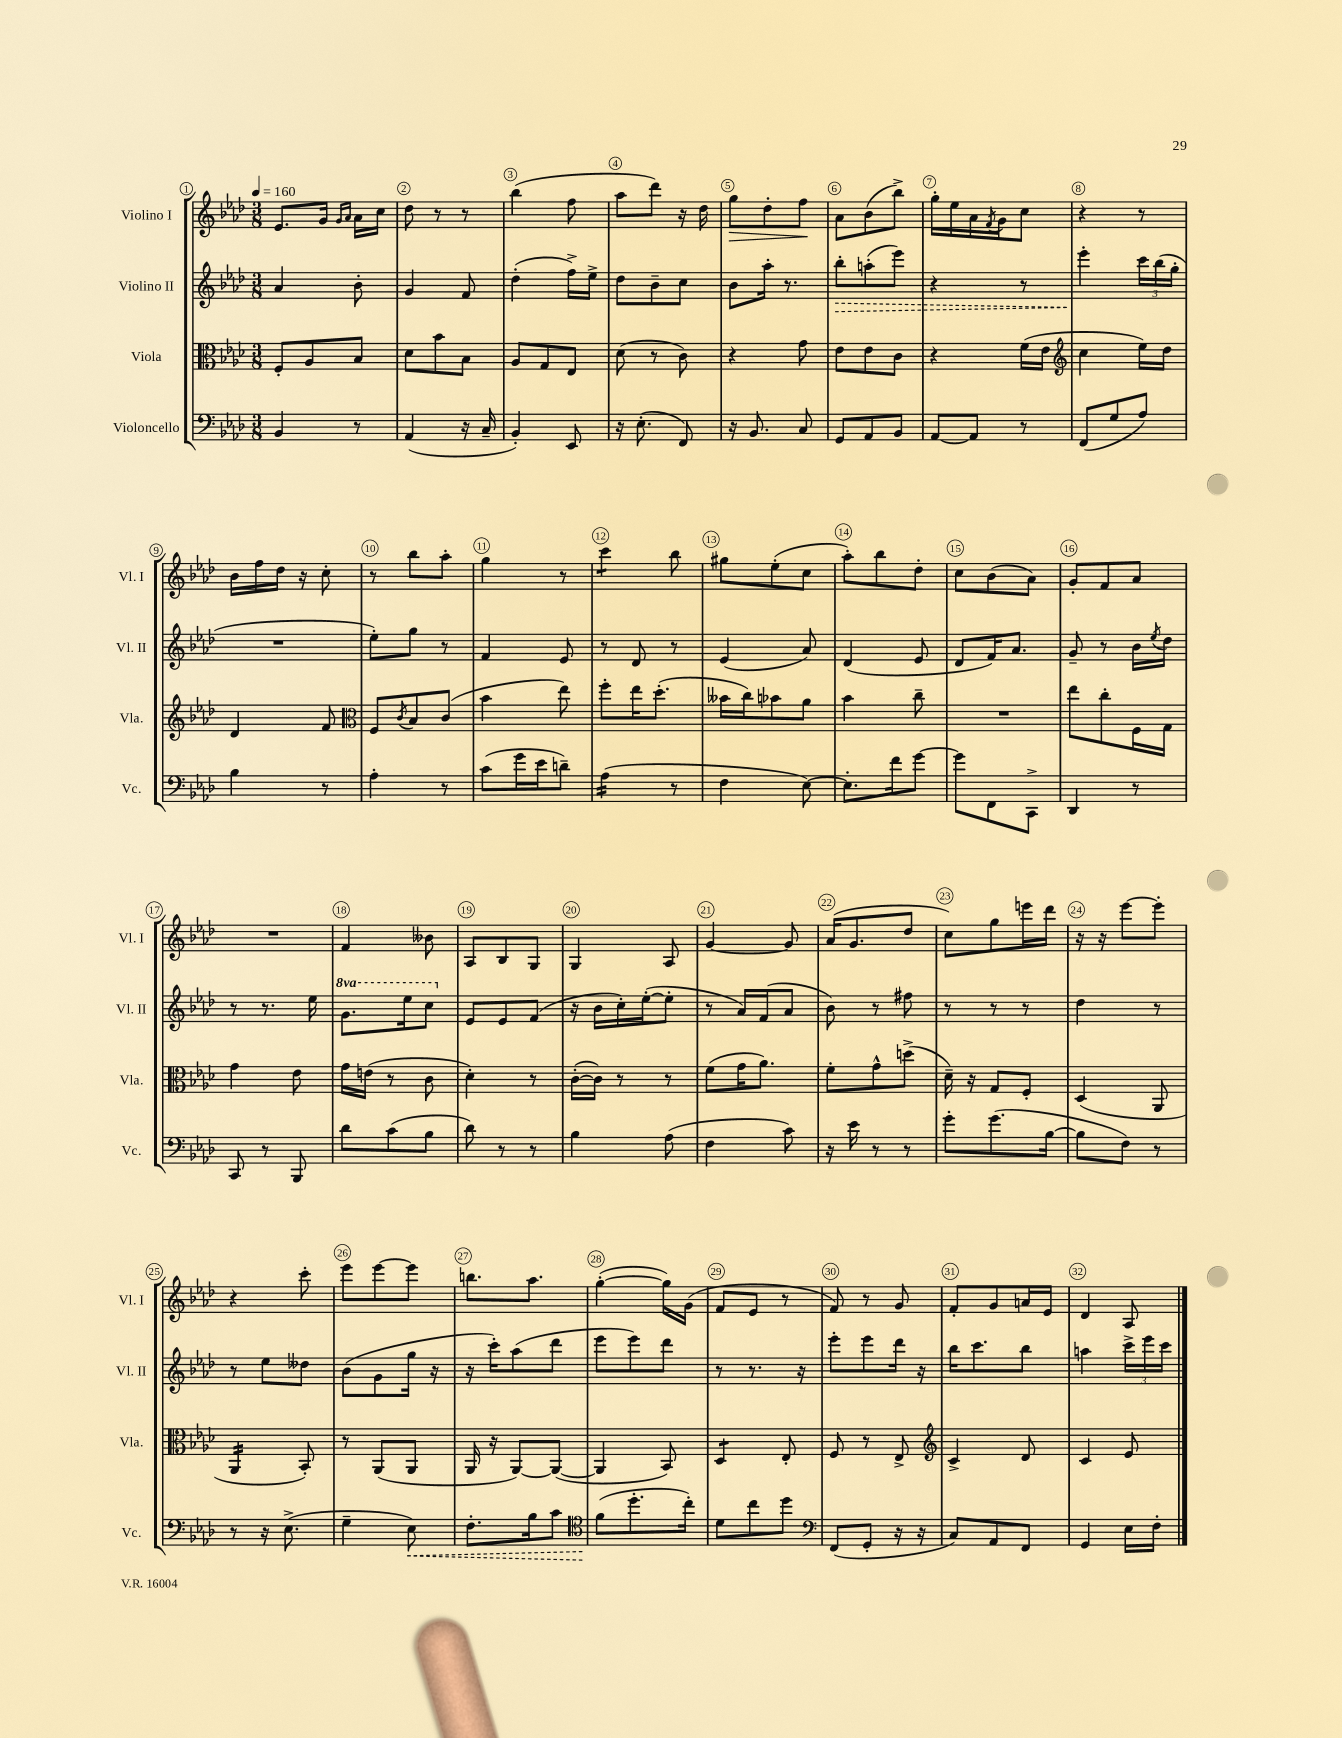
<<
\new StaffGroup <<
\new Staff = "s0" \with { instrumentName = "Violino I" shortInstrumentName = "Vl. I" } {
    \clef treble \key aes \major \numericTimeSignature \time 3/8 \tempo 4 = 160
    ees'8. g'16 \grace { g'16 aes'16 } aes'16 c''16 |
    des''8 r8 r8 |
    bes''4( f''8 |
    aes''8 des'''8) r16 des''16 |
    g''8\> des''8-. f''8\! |
    aes'8 bes'8( bes''8->) |
    g''16-. ees''16 aes'16 \acciaccatura { f'8 } g'16 c''8 |
    r4 r8 |
    bes'16 f''16 des''16 r16 c''8-. |
    r8 bes''8 aes''8-. |
    g''4 r8 |
    c'''4:8 bes''8 |
    gis''8 ees''8-.( c''8 |
    aes''8-.) bes''8 des''8-. |
    c''8 bes'8( aes'8) |
    g'8-. f'8 aes'8 |
    R4. |
    f'4 beses'8 |
    aes8 bes8 g8 |
    g4 aes8 |
    g'4~ g'8 |
    aes'16( g'8. des''8 |
    c''8) g''8 e'''16 des'''16 |
    r16 r16 ees'''8~ ees'''8-. |
    r4 c'''8-. |
    ees'''8 ees'''8~ ees'''8 |
    b''8. aes''8. |
    g''4~-.( g''16) g'16( |
    f'8 ees'8 r8 |
    f'8) r8 g'8 |
    f'8-. g'8 a'16 ees'16 |
    des'4 aes8 \bar "|." |
}
\new Staff = "s1" \with { instrumentName = "Violino II" shortInstrumentName = "Vl. II" } {
    \clef treble \key aes \major \numericTimeSignature \time 3/8 \set Staff.ottavationMarkups = #ottavation-simple-ordinals
    aes'4 bes'8-. |
    g'4 f'8 |
    des''4-.( f''16->) ees''16-> |
    des''8 bes'8-- c''8 |
    bes'8 aes''16-. r8. |
    \once \override Hairpin.style = #'dashed-line bes''8-.\> a''8-.( ees'''8) |
    r4 r8 |
    ees'''4-.\! \tuplet 3/2 { c'''16 bes''16( g''16-. } |
    R4. |
    ees''8-.) g''8 r8 |
    f'4 ees'8 |
    r8 des'8 r8 |
    ees'4( aes'8) |
    des'4( ees'8 |
    des'8 f'16) aes'8. |
    g'8-- r8 bes'16 \acciaccatura { ees''8 } des''16 |
    r8 r8. ees''16 |
    \ottava #1 g''8. ees'''16 c'''8 \ottava #0 |
    ees'8 ees'8 f'8( |
    r16 bes'16 c''16-.) ees''16~-.( ees''8-. |
    r8 aes'16) f'16( aes'8 |
    bes'8) r8 fis''8 |
    r8 r8 r8 |
    des''4 r8 |
    r8 ees''8 deses''8 |
    bes'8( g'8 g''16 r16 |
    r16 c'''16-.) aes''8( des'''8 |
    ees'''8 ees'''8) des'''8 |
    r8 r8. r16 |
    ees'''8-. ees'''8 des'''16 r16 |
    bes''16 c'''8. bes''8 |
    a''4 \tuplet 3/2 { c'''16-> ees'''16 c'''16 } \bar "|." |
}
\new Staff = "s2" \with { instrumentName = "Viola" shortInstrumentName = "Vla." } {
    \clef alto \key aes \major \numericTimeSignature \time 3/8
    f8-. aes8 bes8 |
    des'8 bes'8 bes8 |
    aes8 g8 ees8 |
    des'8( r8 c'8) |
    r4 g'8 |
    ees'8 ees'8 c'8 |
    r4 f'16( ees'16 |
    \clef treble c''4 ees''16) des''16 |
    des'4 f'8 |
    \clef alto f8 \acciaccatura { c'8 } bes8 c'8( |
    bes'4 ees''8) |
    f''8-. ees''16 des''8.-.( |
    beses'16 c''16) bes'8 aes'8 |
    bes'4 c''8-- |
    R4. |
    ees''8 c''8-. f16 g16 |
    g'4 ees'8 |
    g'16 e'16( r8 c'8 |
    des'4-.) r8 |
    c'16~-.( c'16) r8 r8 |
    f'8( g'16 aes'8.) |
    f'8-. g'8-^ d''8->( |
    des'16--) r16 g8 f8-. |
    des4( aes,8 |
    aes,4:16 bes,8-.) |
    r8 aes,8( aes,8 |
    aes,16 r16 aes,8~) aes,8~( |
    aes,4 bes,8) |
    des4:8 ees8-. |
    f8 r8 ees8-> |
    \clef treble c'4-> des'8 |
    c'4 ees'8 \bar "|." |
}
\new Staff = "s3" \with { instrumentName = "Violoncello" shortInstrumentName = "Vc." } {
    \clef bass \key aes \major \numericTimeSignature \time 3/8
    bes,4 r8 |
    aes,4( r16 c16-- |
    bes,4-.) ees,8 |
    r16 ees8.-.( f,8) |
    r16 bes,8. c8 |
    g,8 aes,8 bes,8 |
    aes,8~ aes,8 r8 |
    f,8( g8 aes8) |
    bes4 r8 |
    aes4-. r8 |
    c'8( g'16 ees'16 d'8--) |
    aes4:16( r8 |
    f4 ees8~) |
    ees8.-. f'16 g'8~ |
    g'8 f,8 c,8-> |
    des,4 r8 |
    c,8 r8 bes,,8 |
    des'8 c'8( bes8 |
    des'8) r8 r8 |
    bes4 aes8( |
    f4 c'8) |
    r16 ees'16 r8 r8 |
    g'8-. g'8.( bes16~ |
    bes8 f8) r8 |
    r8 r16 ees8.->( |
    g4-- \once \override Hairpin.style = #'dashed-line ees8\<) |
    f8.-. bes16 c'8 |
    \clef tenor f'8\!( des''8.-. c''16-.) |
    des'8 c''8 des''8 |
    \clef bass f,8( g,8-. r16 r16 |
    c8) aes,8 f,8 |
    g,4 ees16 f16-. \bar "|." |
}
>>
>>
\layout { \context { \Score \override BarNumber.break-visibility = ##(#f #t #t) barNumberVisibility = #all-bar-numbers-visible \override BarNumber.stencil = #(make-stencil-circler 0.1 0.3 ly:text-interface::print) } }
